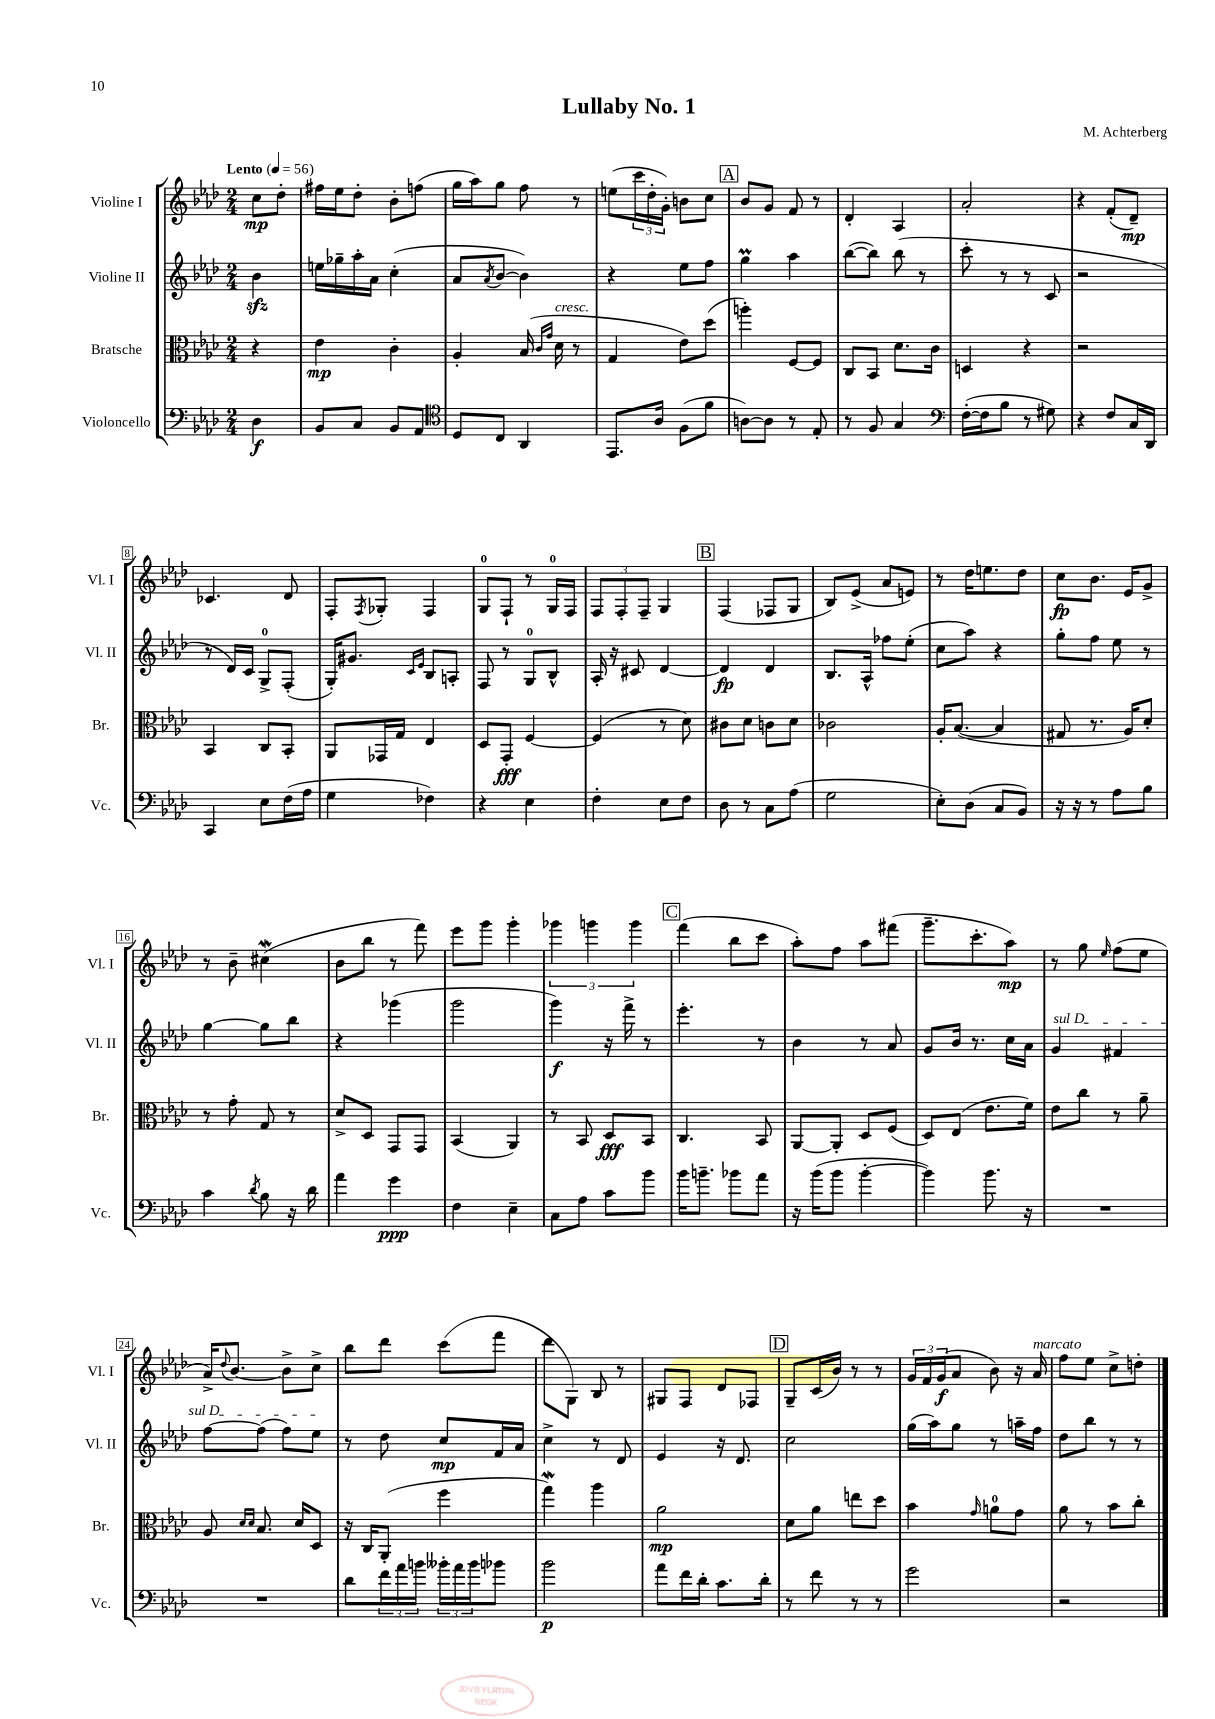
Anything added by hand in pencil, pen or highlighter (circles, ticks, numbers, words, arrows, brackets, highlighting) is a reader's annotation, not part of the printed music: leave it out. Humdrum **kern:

**kern	**dynam	**kern	**dynam	**kern	**dynam	**kern	**dynam
*part4	*part4	*part3	*part3	*part2	*part2	*part1	*part1
*staff4	*staff4	*staff3	*staff3	*staff2	*staff2	*staff1	*staff1
*I"Violoncello	*	*I"Bratsche	*	*I"Violine II	*	*I"Violine I	*
*I'Vc.	*	*I'Br.	*	*I'Vl. II	*	*I'Vl. I	*
*clefF4	*	*clefC3	*	*clefG2	*	*clefG2	*
*k[b-e-a-d-]	*	*k[b-e-a-d-]	*	*k[b-e-a-d-]	*	*k[b-e-a-d-]	*
*M2/4	*	*M2/4	*	*M2/4	*	*M2/4	*
*MM56	*	*MM56	*	*MM56	*	*MM56	*
=	=	=	=	=	=	=	=
!	!	!	!	!	!	!LO:TX:a:B:t=Lento	!
4D-\	f	4r	.	4b-zz\	.	8cc\L	mp
.	.	.	.	.	.	8dd-'\J	.
=1	=1	=1	=1	=1	=1	=1	=1
8BB-/L	.	4e-\	mp	16een\LL	.	16ff#X\LL	.
.	.	.	.	16gg-X~\	.	16ee-\J	.
8C/J	.	.	.	16aa-'\	.	8dd-'\J	.
.	.	.	.	16a-\JJ	.	.	.
8BB-/L	.	4c'\	.	(4cc'\	.	8b-'\L	.
8AA-/J	.	.	.	.	.	(8ffn\J	.
=2	=2	=2	=2	=2	=2	=2	=2
*clefC4	*	*	*	*	*	*	*
8D-/L	.	4A-'/	.	8a-/L	.	16gg\LL	.
.	.	.	.	.	.	16aa-\J)	.
.	.	.	.	8qa-/	.	.	.
8C/J	.	.	.	[8b-/J	.	8gg\J	.
4AA-/	.	(16B-/	.	4b-\])	.	8ff\	.
.	.	16qqc/LL	.	.	.	.	.
.	.	16qqg/JJ	.	.	.	.	.
!	!	!LO:TX:a:i:t=cresc.	!	!	!	!	!
.	.	16d-\	.	.	.	.	.
.	.	8r	.	.	.	8r	.
=3	=3	=3	=3	=3	=3	=3	=3
8.EE-/L	.	4G/	.	4r	.	(8een\L	.
.	.	.	.	.	.	24ccc\L	.
.	.	.	.	.	.	24dd-'\	.
16A-/Jk	.	.	.	.	.	.	.
.	.	.	.	.	.	24g'\JJ)	.
(8F\L	.	8e-\L)	.	8ee-\L	.	8bn\L	.
8f\J	.	(8dd-\J	.	8ff\J	.	8cc\J	.
!!LO:REH:place=s1:t=A
=4	=4	=4	=4	=4	=4	=4	=4
[8An\L)	.	4aan'\)	.	4ggm\	.	8b-/L	.
8A\J]	.	.	.	.	.	8g/J	.
8r	.	[8F/L	.	4aa-\	.	8f/	.
8E-'/	.	8F/J]	.	.	.	8r	.
=5	=5	=5	=5	=5	=5	=5	=5
8r	.	8C/L	.	([8bb-\L	.	4d-'/	.
8F/	.	8BB-/J	.	8bb-\J])	.	.	.
4G/	.	8.d-\L	.	(8bb-\	.	4A-/	.
.	.	.	.	8r	.	.	.
.	.	16c\Jk	.	.	.	.	.
=6	=6	=6	=6	=6	=6	=6	=6
*clefF4	*	*	*	*	*	*	*
([16F'\LL	.	4Dn/	.	8ccc'\	.	2a-'/	.
16F\J]	.	.	.	.	.	.	.
8B-\J	.	.	.	8r	.	.	.
8r	.	4r	.	8r	.	.	.
8G#X\)	.	.	.	8c/	.	.	.
=7	=7	=7	=7	=7	=7	=7	=7
4r	.	2r	.	2r	.	4r	.
8F/L	.	.	.	.	.	(8f'/L	.
16C/L	.	.	.	.	.	8d-~/J)	mp
16DD-/JJ	.	.	.	.	.	.	.
!!LO:LB:g=z
=8	=8	=8	=8	=8	=8	=8	=8
4CC/	.	4BB-/	.	8r	.	4.c-X/	.
.	.	.	.	16d-/LL)	.	.	.
.	.	.	.	16c/JJ	.	.	.
8E-\L	.	8C/L	.	8G^/L	.	.	.
(16F\L	.	8BB-'/J	.	(8F'/J	.	8d-/	.
16A-\JJ	.	.	.	.	.	.	.
=9	=9	=9	=9	=9	=9	=9	=9
4G\	.	8AA-/L	.	16G'/KL)	.	8F'/L	.
.	.	.	.	8.g#X/J	.	.	.
.	.	.	.	.	.	8qF/	.
.	.	16GG-X/L	.	.	.	8G-X'/J	.
.	.	16G/JJ	.	.	.	.	.
.	.	.	.	16qqc/LL	.	.	.
.	.	.	.	16qqe-/JJ	.	.	.
4F-X\)	.	4E-/	.	8B-/L	.	4F/	.
.	.	.	.	8An'/J	.	.	.
=10	=10	=10	=10	=10	=10	=10	=10
4r	.	8D-/L	.	8F/	.	8G/L	.
.	.	8GG'/J	fff	8r	.	8F`/J	.
4E-\	.	[4F/	.	8G/L	.	8r	.
.	.	.	.	8B-^^/J	.	16G/LL	.
.	.	.	.	.	.	16F/JJ	.
=11	=11	=11	=11	=11	=11	=11	=11
4F'\	.	(4F/]	.	16A-'/	.	12F/L	.
.	.	.	.	16r	.	.	.
.	.	.	.	.	.	12F'/	.
.	.	.	.	8c#X/	.	.	.
.	.	.	.	.	.	12F~/J	.
8E-\L	.	8r	.	[4d-/	.	4G/	.
8F\J	.	8d-\)	.	.	.	.	.
!!LO:REH:place=s1:t=B
=12	=12	=12	=12	=12	=12	=12	=12
8D-\	.	8c#X\L	.	4d-/]	fp	(4F/	.
8r	.	8d-\J	.	.	.	.	.
8C\L	.	8cn\L	.	4d-/	.	8F-X/L	.
(8A-\J	.	8d-\J	.	.	.	8G/J	.
=13	=13	=13	=13	=13	=13	=13	=13
2G\	.	2c-X\	.	8.B-/L	.	8B-/L)	.
.	.	.	.	.	.	(8e-^/J	.
.	.	.	.	16A-^^/Jk	.	.	.
.	.	.	.	8ff-X\L	.	8a-/L	.
.	.	.	.	(8ee-'\J	.	8en/J)	.
=14	=14	=14	=14	=14	=14	=14	=14
8E-'\L)	.	16A-'/KL	.	8cc\L	.	8r	.
.	.	([8.B-/J	.	.	.	.	.
(8D-\J	.	.	.	8aa-\J)	.	16dd-\KL	.
.	.	.	.	.	.	8.een\	.
8C/L	.	4B-/]	.	4r	.	.	.
8BB-/J)	.	.	.	.	.	8dd-\J	.
=15	=15	=15	=15	=15	=15	=15	=15
16r	.	8G#X/	.	8gg'\L	.	8cc\L	fp
16r	.	.	.	.	.	.	.
8r	.	8.r	.	8ff\J	.	8.b-\J	.
8A-\L	.	.	.	8ee-\	.	.	.
.	.	16A-/KL)	.	.	.	16e-/KL	.
8B-\J	.	8d-'/J	.	8r	.	8g^/J	.
!!LO:LB:g=z
=16	=16	=16	=16	=16	=16	=16	=16
4c\	.	8r	.	[4gg\	.	8r	.
.	.	8g'\	.	.	.	8b-~\	.
8qd-/	.	.	.	.	.	.	.
8B-\	.	8G/	.	8gg\L]	.	(4cc#XW\	.
16r	.	8r	.	8bb-\J	.	.	.
16d-\	.	.	.	.	.	.	.
=17	=17	=17	=17	=17	=17	=17	=17
4a-\	.	8d-^/L	.	4r	.	8b-\L	.
.	.	8D-/J	.	.	.	8bb-\J	.
4g\	ppp	8GG/L	.	(4ggg-X\	.	8r	.
.	.	8GG/J	.	.	.	8fff\)	.
=18	=18	=18	=18	=18	=18	=18	=18
4F\	.	(4BB-/	.	2ggg\	.	8eee-\L	.
.	.	.	.	.	.	8ggg\J	.
4E-~\	.	4AA-/)	.	.	.	4ggg'\	.
=19	=19	=19	=19	=19	=19	=19	=19
8C\L	.	8r	.	4ggg\)	f	6ggg-X\	.
8A-\J	.	8BB-/	.	.	.	.	.
.	.	.	.	.	.	6gggn\	.
8c\L	.	8D-/L	fff	16r	.	.	.
.	.	.	.	16fff^\	.	.	.
.	.	.	.	.	.	6ggg\	.
8b-\J	.	8BB-/J	.	8r	.	.	.
!!LO:REH:place=s1:t=C
=20	=20	=20	=20	=20	=20	=20	=20
16b-\KL	.	4.C/	.	4.eee-'\	.	(4fff\	.
8.bn~\J	.	.	.	.	.	.	.
8b-X\L	.	.	.	.	.	8bb-\L	.
8a-\J	.	8BB-/	.	8r	.	8ccc\J	.
=21	=21	=21	=21	=21	=21	=21	=21
16r	.	[8AA-/L	.	4b-\	.	8aa-'\L)	.
(16b-\KL	.	.	.	.	.	.	.
8b-\J	.	8AA-'/J]	.	.	.	8ff\J	.
[4b-'\	.	8D-/L	.	8r	.	8aa-\L	.
.	.	(8F/J	.	8a-/	.	(8fff#X\J	.
=22	=22	=22	=22	=22	=22	=22	=22
4b-\])	.	8D-/L)	.	8g/L	.	8.ggg~\L	.
.	.	(8E-/J	.	16b-/Jk	.	.	.
.	.	.	.	8.r	.	8.ccc'\	.
8.b-\	.	8.e-\L	.	.	.	.	.
.	.	.	.	16cc\LL	.	8aa-\J)	mp
16r	.	16f\Jk)	.	16a-\JJ	.	.	.
=23	=23	=23	=23	=23	=23	=23	=23
!	!	!	!	!LO:TX:a:i:t=sul D	!	!	!
2r	.	8e-\L	.	4g/	.	8r	.
.	.	8cc\J	.	.	.	8gg\	.
.	.	.	.	.	.	16qqee-/	.
.	.	8r	.	4f#X/	.	(8ff\L	.
.	.	8a-~\	.	.	.	8ee-\J	.
!!LO:LB:g=z
=24	=24	=24	=24	=24	=24	=24	=24
2r	.	8A-/	.	[8ff\L	.	16a-^/KL)	.
.	.	.	.	.	.	8qqdd-/	.
.	.	.	.	.	.	[8.b-/J	.
.	.	16qqd-/LL	.	.	.	.	.
.	.	16qqd-/JJ	.	.	.	.	.
.	.	8.B-/	.	(8ff\J]	.	.	.
.	.	.	.	8ff\L)	.	8b-^\L]	.
.	.	16d-/KL	.	.	.	.	.
.	.	8D-/J	.	8ee-\J	.	8cc^\J	.
=25	=25	=25	=25	=25	=25	=25	=25
8d-\L	.	16r	.	8r	.	8bb-\L	.
.	.	16C/KL	.	.	.	.	.
24f\L	.	(8AA-'/J	.	8dd-\	.	8ddd-\J	.
24a-\	.	.	.	.	.	.	.
24bn\JJ	.	.	.	.	.	.	.
24b--X'\LL	.	4ff\	.	8cc/L	mp	(8ccc\L	.
24a-\	.	.	.	.	.	.	.
24b--\J	.	.	.	.	.	.	.
8b-X\J	.	.	.	16f/L	.	8fff\J	.
.	.	.	.	16a-/JJ	.	.	.
=26	=26	=26	=26	=26	=26	=26	=26
2b-\	p	4ggW\)	.	4cc^\	.	8ddd-\L	.
.	.	.	.	.	.	8G\J)	.
.	.	4aa-\	.	8r	.	8B-/	.
.	.	.	.	8d-/	.	8r	.
=27	=27	=27	=27	=27	=27	=27	=27
8a-\L	.	2a-\	mp	4e-/	.	8G#X/L	.
16f\L	.	.	.	.	.	8F/J	.
16d-'\JJ	.	.	.	.	.	.	.
8.c\L	.	.	.	16r	.	8d-/L	.
.	.	.	.	8.d-/	.	.	.
.	.	.	.	.	.	8F-X/J	.
16d-'\Jk	.	.	.	.	.	.	.
!!LO:REH:place=s1:t=D
=28	=28	=28	=28	=28	=28	=28	=28
8r	.	8d-\L	.	2cc\	.	8G~/L	.
8f\	.	8a-\J	.	.	.	(16c/L	.
.	.	.	.	.	.	16b-/JJ)	.
8r	.	8een\L	.	.	.	8r	.
8r	.	8dd-\J	.	.	.	8r	.
=29	=29	=29	=29	=29	=29	=29	=29
2g\	.	4b-\	.	(16gg\LL	.	24g/LL	.
.	.	.	.	.	.	24f/	.
.	.	.	.	16aa-\J)	.	.	.
.	.	.	.	.	.	(24g/J	f
.	.	.	.	8gg\J	.	8a-/J	.
.	.	16qqg/	.	.	.	.	.
.	.	8an\L	.	8r	.	8b-\)	.
.	.	8g\J	.	16aan~\LL	.	16r	.
!	!	!	!	!	!	!LO:TX:a:i:t=marcato	!
.	.	.	.	16ff\JJ	.	16a-/	.
=30	=30	=30	=30	=30	=30	=30	=30
2r	.	8a-\	.	8dd-\L	.	8ff\L	.
.	.	8r	.	8bb-\J	.	8ee-\J	.
.	.	8b-\L	.	8r	.	8cc^\L	.
.	.	8cc'\J	.	8r	.	8ddn'\J	.
==	==	==	==	==	==	==	==
*-	*-	*-	*-	*-	*-	*-	*-
